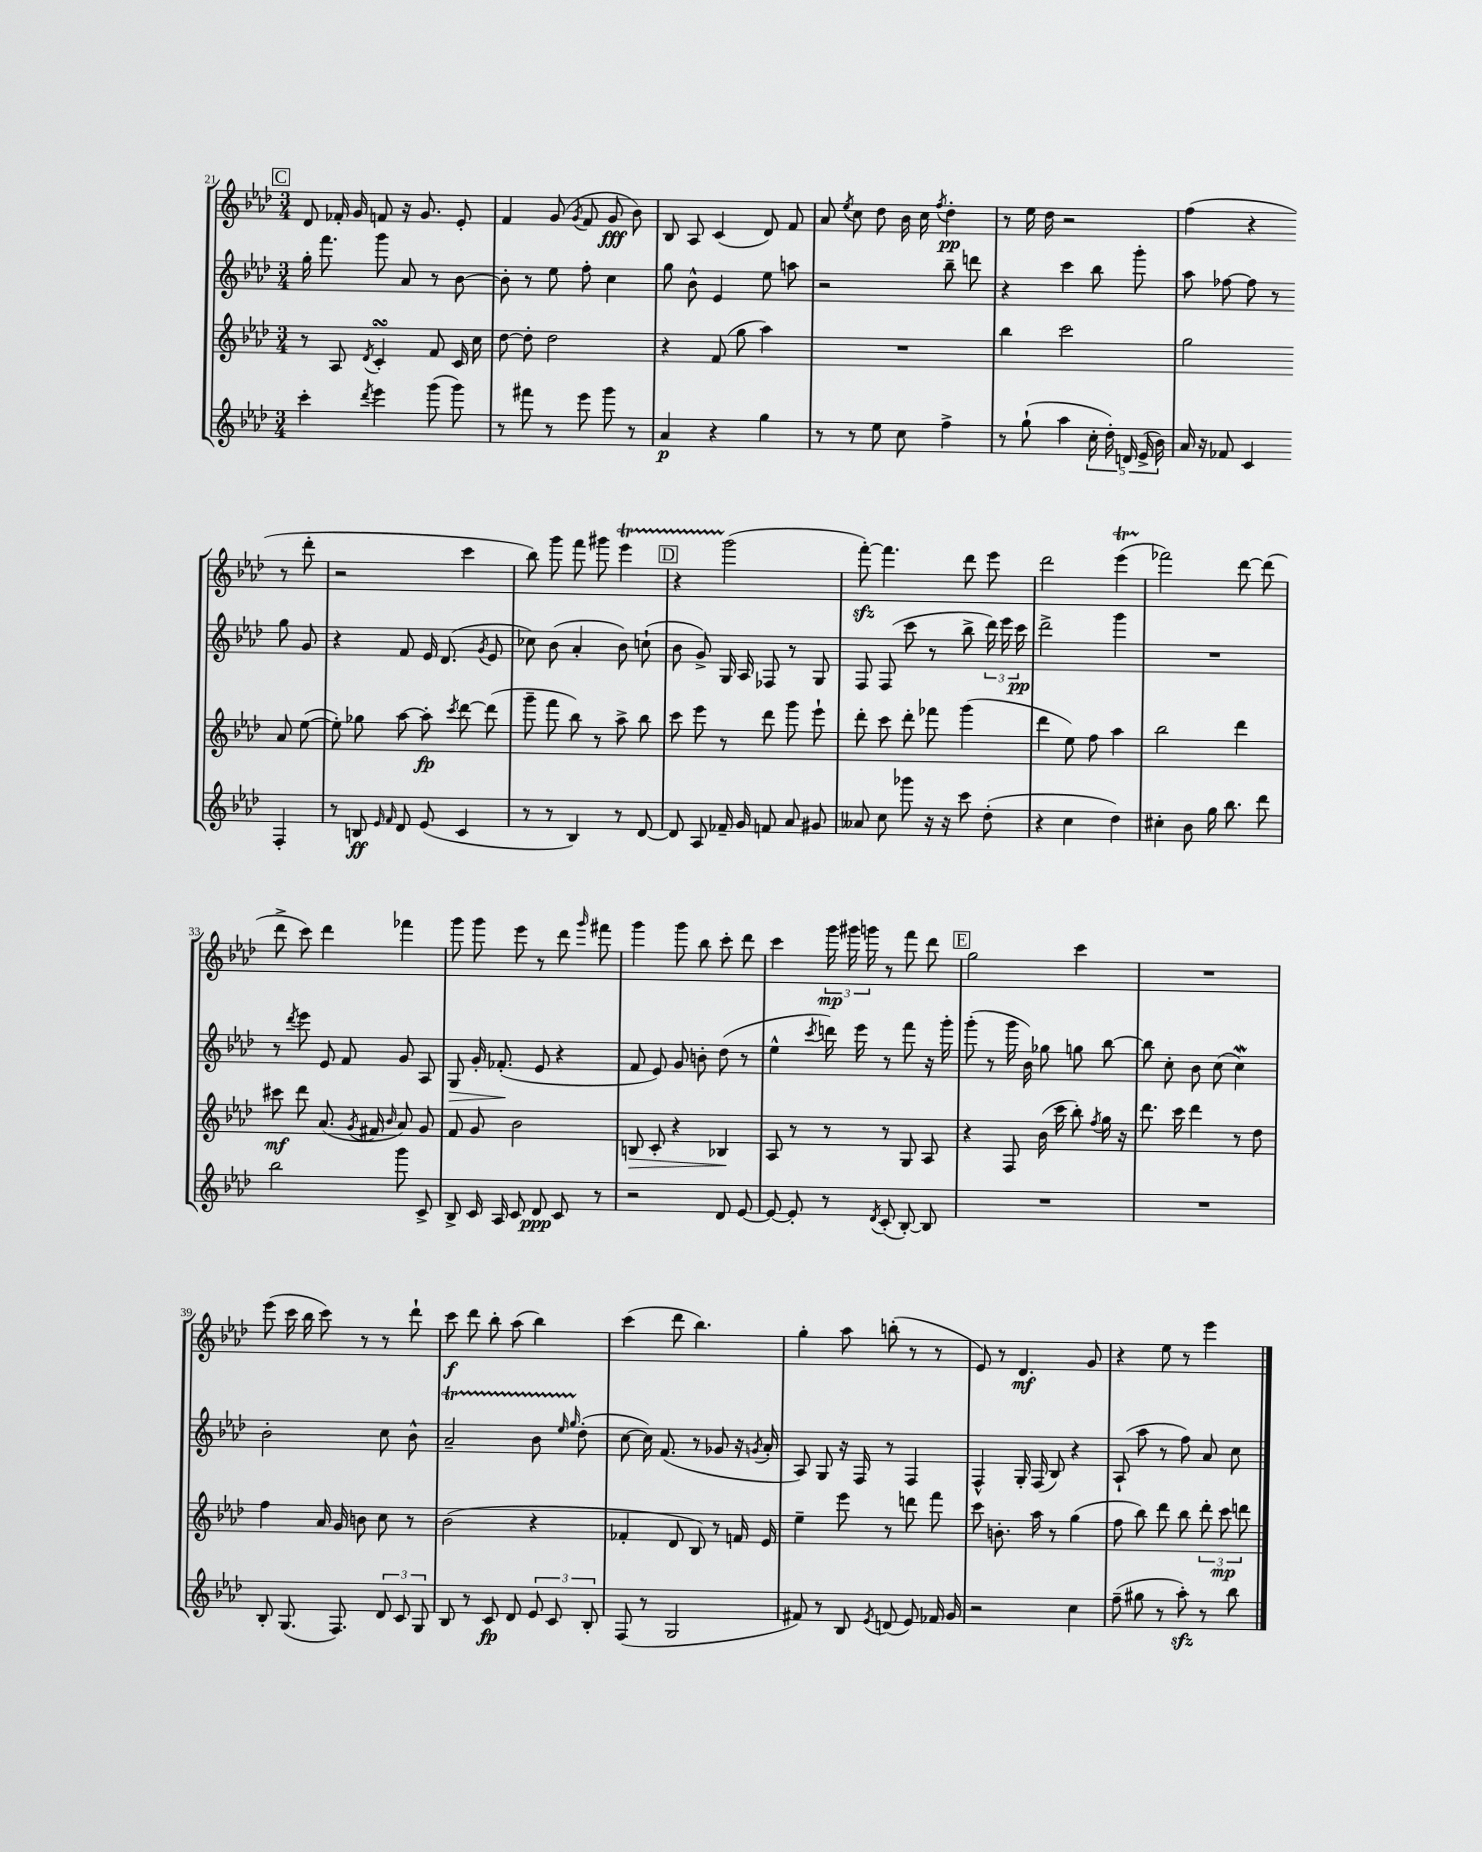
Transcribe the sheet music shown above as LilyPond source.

<<
\new StaffGroup <<
\new Staff = "s0" {
    \clef treble \key aes \major \numericTimeSignature \time 3/4
    \autoBeamOff \mark \markup { \box "C" } des'8 fes'16-. g'16 f'8 r16 g'8. ees'8-. |
    f'4 g'8( \acciaccatura { g'8 } f'8 g'8\fff bes'8) |
    bes8 aes8 c'4( des'8) f'8 |
    aes'8 \acciaccatura { ees''8 } c''8 des''8 bes'16 c''16 \acciaccatura { f''8 } des''4-.\pp |
    r8 ees''16 des''16 r2 |
    f''4( r4 r8 des'''8-. |
    r2 c'''4 |
    bes''8) g'''8 f'''8 gis'''8 ees'''4\startTrillSpan |
    \mark \markup { \box "D" } r4 g'''2\stopTrillSpan( |
    f'''8~-.\sfz) f'''4. des'''8 ees'''8 |
    des'''2 ees'''4\startTrillSpan( |
    fes'''2\stopTrillSpan) des'''8~ des'''8( |
    des'''8-> c'''8) des'''4 fes'''4 |
    g'''8 g'''8 ees'''8 r8 des'''8 \grace { g'''16 } fis'''8 |
    g'''4 g'''8 bes''8 c'''8-. des'''8 |
    c'''4 \tuplet 3/2 { g'''16\mp gis'''16 g'''16 } r8 f'''8 des'''8 |
    \mark \markup { \box "E" } g''2 c'''4 |
    R2. |
    ees'''8( c'''16 bes''16 c'''8) r8 r8 des'''8-! |
    c'''8\f des'''8 bes''8-. aes''8( bes''4) |
    c'''4( des'''8 bes''4.) |
    g''4-. aes''8 b''8-.( r8 r8 |
    ees'8) r8 des'4.\mf g'8 |
    r4 ees''8 r8 ees'''4 \bar "|." |
}
\new Staff = "s1" {
    \clef treble \key aes \major \numericTimeSignature \time 3/4
    \autoBeamOff \mark \markup { \box "C" } g''16-. f'''8. g'''8 aes'8 r8 bes'8~ |
    bes'8-. r8 ees''8 f''8-. c''4 |
    g''8 bes'8-^ ees'4 ees''8 a''8 |
    r2 bes''8-- d'''8 |
    r4 c'''4 bes''8 g'''8-. |
    aes''8 fes''8~ fes''8 r8 g''8 g'8 |
    r4 f'8 ees'16 des'8.( \acciaccatura { g'8 } ees'8 |
    ces''8) bes'8( aes'4-. bes'8) c''8-!( |
    \mark \markup { \box "D" } bes'8 g'8->) g16 aes16 fes8 r8 g8 |
    f8 f8( c'''8 r8 bes''8-> \tuplet 3/2 { des'''16) ees'''16 c'''16\pp } |
    des'''2-> g'''4 |
    R2. |
    r8 \acciaccatura { des'''8 } ees'''8 ees'8 f'8 g'8 aes8 |
    g8\> g'16-. fes'8.-.\!( ees'8 r4 |
    f'8 ees'8) g'8 b'8-. des''8( r8 |
    ees''4-^ \acciaccatura { c'''8 } d'''16) ees'''16 r8 f'''8 r16 g'''16-. |
    \mark \markup { \box "E" } g'''8-.( r8 g'''16 bes'16) ges''8 g''8 bes''8~ |
    bes''8 c''8-. bes'8 c''8( c''4\mordent) |
    bes'2-. c''8 bes'8-^ |
    aes'2--\startTrillSpan bes'8 \grace { ees''16 g''16 } des''8-.\stopTrillSpan( |
    c''8~ c''16) f'8.( r8 ges'8 r16 \acciaccatura { g'8 } aes'16-. |
    aes8) g8 r16 f16 r8 f4 |
    f4-^ g16-. f16( bes8) r4 |
    aes8-!( aes''8 r8 f''8) aes'8 c''8 \bar "|." |
}
\new Staff = "s2" {
    \clef treble \key aes \major \numericTimeSignature \time 3/4
    \autoBeamOff \mark \markup { \box "C" } r8 aes8 \acciaccatura { des'8 } c'4-.\turn f'8 c'16 c''16 |
    des''8~ des''8-. des''2 |
    r4 f'8( g''8 aes''4) |
    R2. |
    bes''4 c'''2 |
    g''2 aes'8 ees''8~( |
    ees''8-.) ges''8 aes''8~ aes''8-.\fp \acciaccatura { c'''8 } des'''8~ des'''8( |
    g'''8-- f'''8 bes''8) r8 aes''8-> bes''8 |
    \mark \markup { \box "D" } c'''8 ees'''8 r8 des'''8 g'''8 ees'''8-! |
    des'''8-. c'''8 des'''8-. fes'''8 g'''4( |
    des'''4 ees''8) f''8 aes''4 |
    bes''2 des'''4 |
    cis'''8\mf des'''8 aes'8.( \acciaccatura { g'8 } fis'16 \grace { bes'16 } aes'8) g'8 |
    f'8 g'8 bes'2 |
    b8\> c'8-. r4 bes4\! |
    aes8 r8 r8 r8 g8 aes8 |
    \mark \markup { \box "E" } r4 f8 bes'16( c'''16 bes''8-.) \acciaccatura { f''8 } g''16 r16 |
    des'''8. c'''16 des'''4 r8 des''8 |
    f''4 aes'16 g'16 b'8 c''8 r8 |
    bes'2( r4 |
    fes'4-. des'8 bes8) r8 f'16 ees'16 |
    ees''4-- ees'''8 r8 d'''8 f'''8 |
    c'''8 b'8.-. aes''16 r8 g''4( |
    f''8 bes''8) des'''8 bes''8 \tuplet 3/2 { des'''8-. c'''8\mp d'''8 } \bar "|." |
}
\new Staff = "s3" {
    \clef treble \key aes \major \numericTimeSignature \time 3/4
    \autoBeamOff \mark \markup { \box "C" } c'''4-. \acciaccatura { des'''8 } ees'''4 g'''8( g'''8) |
    r8 fis'''8 r8 ees'''8 g'''8 r8 |
    aes'4\p r4 g''4 |
    r8 r8 ees''8 c''8 f''4-> |
    r8 g''8-!( aes''4 \tuplet 5/4 { c''16-. des''16-.) d'16 ees'16->( bes'16) } |
    aes'16 r16 fes'8 c'4 f4-. |
    r8 b8\ff \grace { ees'16 f'16 } des'8 ees'8( c'4 |
    r8 r8 bes4) r8 des'8~ |
    \mark \markup { \box "D" } des'8 aes8 fes'16-- g'16 f'8 aes'8 gis'8 |
    aeses'8 c''8 ges'''8 r16 r16 c'''8 des''8-.( |
    r4 c''4 des''4) |
    cis''4-. bes'8 g''16 bes''8. des'''8 |
    bes''2 g'''8 c'8-> |
    bes8-> c'16 aes16 c'8 des'8\ppp c'8 r8 |
    r2 des'8 ees'8~ |
    ees'8~ ees'8-. r8 \acciaccatura { des'8 } c'8-.( bes8~-.) bes8 |
    \mark \markup { \box "E" } R2. |
    R2. |
    bes8-. g8.( f8.) \tuplet 3/2 { des'8 c'8 g8 } |
    bes8 r8 c'8\fp des'8 \tuplet 3/2 { ees'8 c'8 bes8-. } |
    f8( r8 g2 |
    fis'8) r8 bes8 \acciaccatura { ees'8 } d'8( ees'8) fes'16 g'16 |
    r2 c''4 |
    f''8--( gis''8 r8 aes''8-.\sfz) r8 bes''8 \bar "|." |
}
>>
>>
\layout { \context { \Score currentBarNumber = #21 } }
